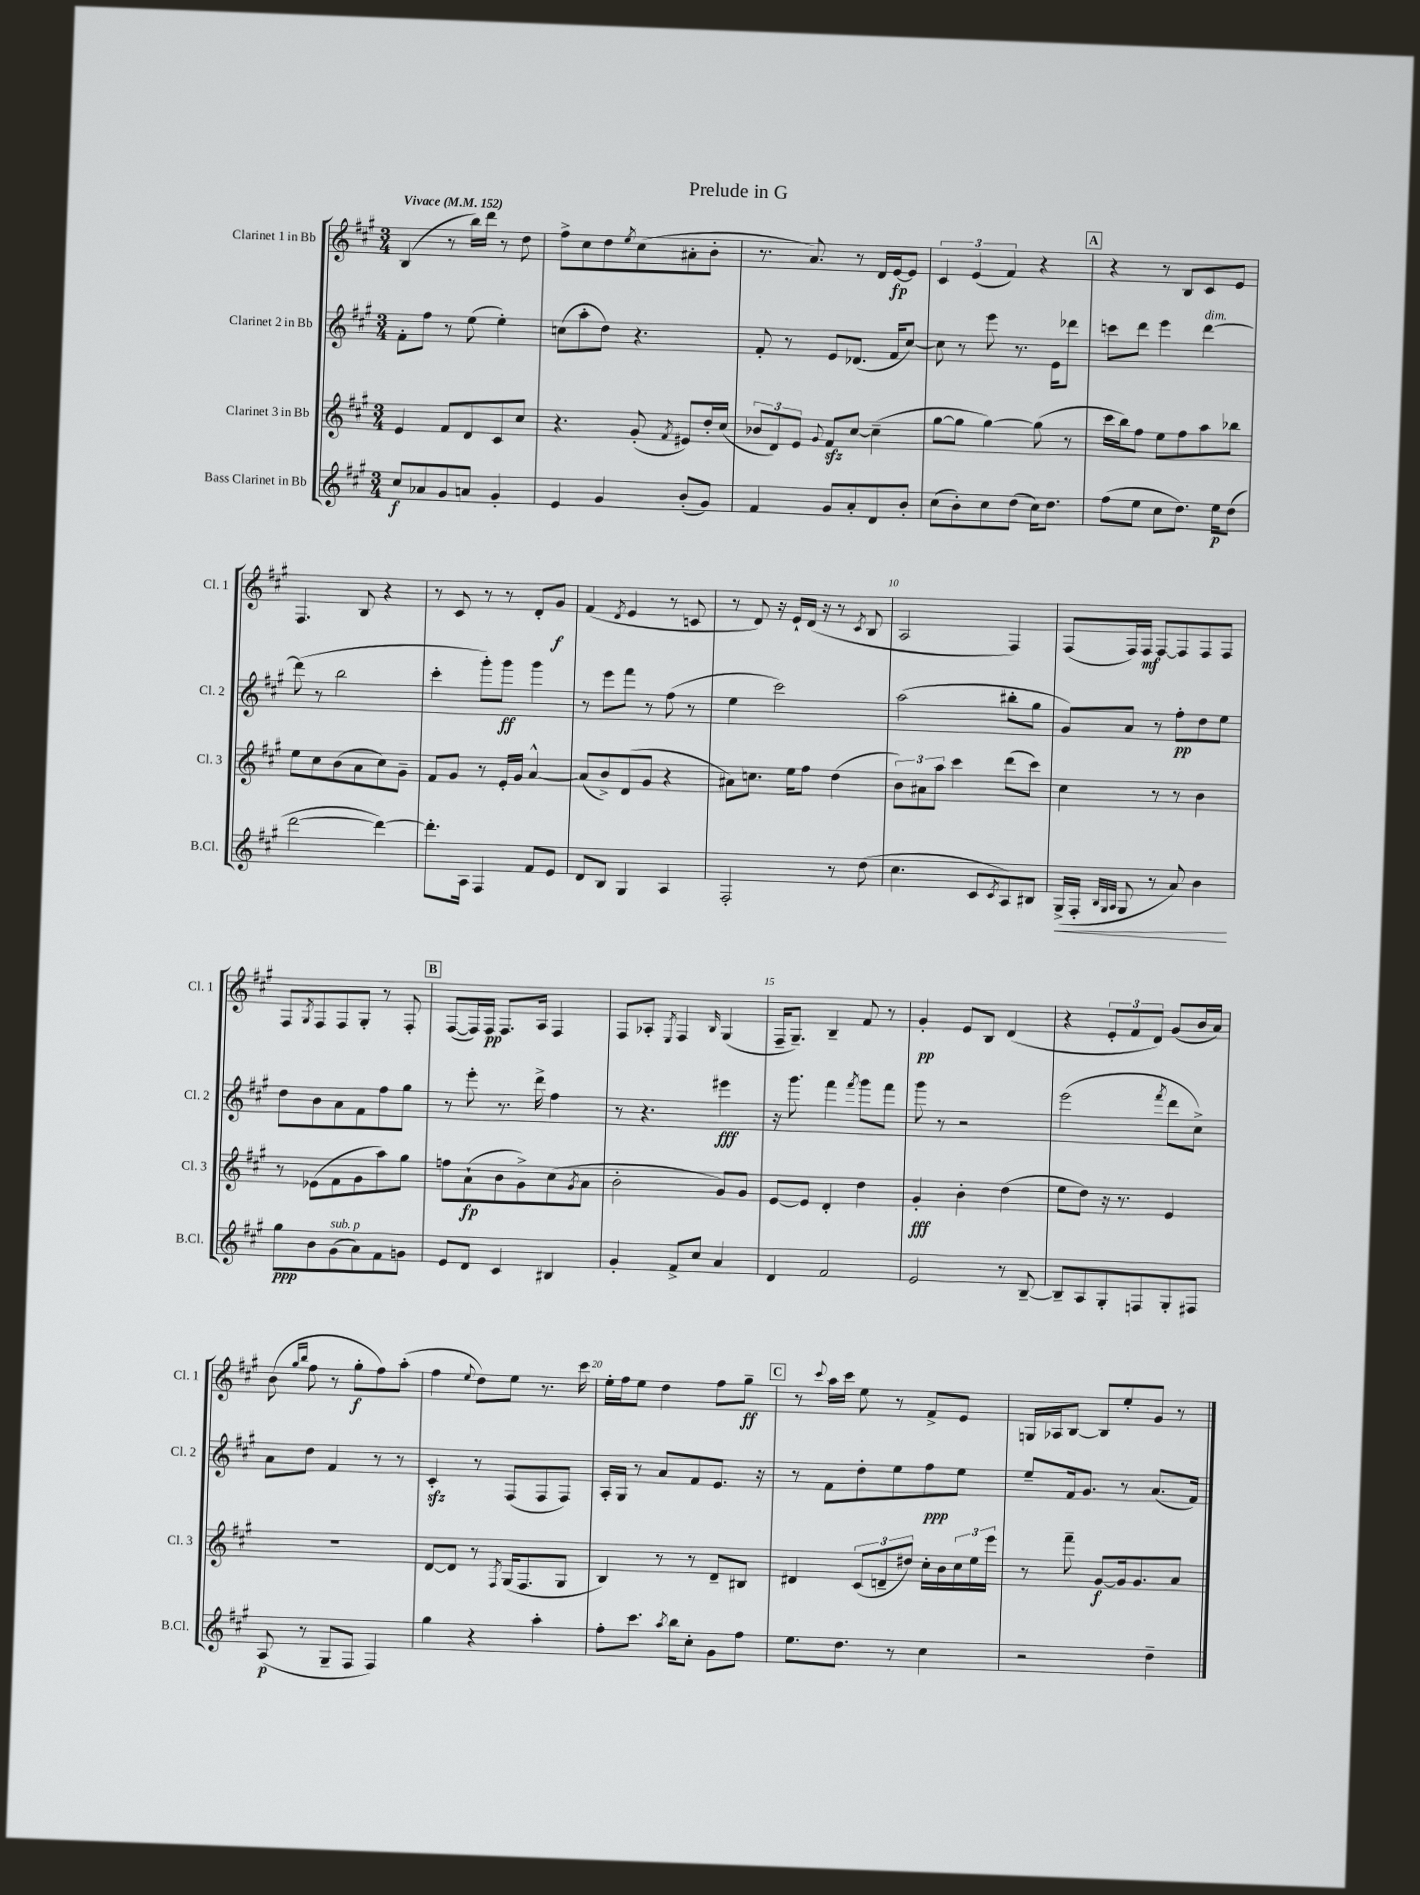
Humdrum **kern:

**kern	**dynam	**kern	**dynam	**kern	**dynam	**kern	**dynam
*part4	*part4	*part3	*part3	*part2	*part2	*part1	*part1
*staff4	*staff4	*staff3	*staff3	*staff2	*staff2	*staff1	*staff1
*I"Bass Clarinet in Bb	*	*I"Clarinet 3 in Bb	*	*I"Clarinet 2 in Bb	*	*I"Clarinet 1 in Bb	*
*I'B.Cl.	*	*I'Cl. 3	*	*I'Cl. 2	*	*I'Cl. 1	*
*clefG2	*	*clefG2	*	*clefG2	*	*clefG2	*
*k[f#c#g#]	*	*k[f#c#g#]	*	*k[f#c#g#]	*	*k[f#c#g#]	*
*M3/4	*	*M3/4	*	*M3/4	*	*M3/4	*
*MM152	*	*MM152	*	*MM152	*	*MM152	*
=1	=1	=1	=1	=1	=1	=1	=1
!	!	!	!	!	!	!LO:TX:a:B:t=Vivace	!
8cc#/L	f	4e/	.	8f#'\L	.	(4B/	.
8a-X/	.	.	.	8ff#\J	.	.	.
8g#/	.	8f#/L	.	8r	.	8r	.
8an/J	.	8d/	.	(8ee\	.	16bb\LL)	.
.	.	.	.	.	.	16ddd\JJ	.
4g#'/	.	8c#/	.	4ee'\)	.	8r	.
.	.	8cc#/J	.	.	.	8dd\	.
=2	=2	=2	=2	=2	=2	=2	=2
4e/	.	4.r	.	(8ccn\L	.	8ff#^\L	.
.	.	.	.	8aa'\	.	8cc#\	.
4g#/	.	.	.	8dd\J)	.	8dd\	.
.	.	.	.	.	.	8qee/	.
.	.	(8g#'/	.	4.r	.	(8cc#\	.
.	.	8qf#/	.	.	.	.	.
(8b'/L	.	8e#X/L)	.	.	.	8a#X'\	.
8g#/J)	.	16dd'/L	.	.	.	8b'\J	.
.	.	(16cc#/JJ	.	.	.	.	.
=3	=3	=3	=3	=3	=3	=3	=3
4f#/	.	12b-X/L	.	8f#'/	.	8.r	.
.	.	12d/)	.	.	.	.	.
.	.	.	.	8r	.	.	.
.	.	12e/J	.	.	.	.	.
.	.	.	.	.	.	8.a/)	.
.	.	8qqg#/	.	.	.	.	.
8g#/L	.	8f#zz/L	.	8e/L	.	.	.
8a'/	.	[8cc#/J	.	(8.d-X/J	.	8r	.
8d/	.	(4cc#~\]	.	.	.	16d/LL	.
.	.	.	.	16f#/KL	.	[16e/J	fp
8b'/J	.	.	.	[8cc#/J)	.	8e/J]	.
=4	=4	=4	=4	=4	=4	=4	=4
(8cc#\L	.	[8gg#\L	.	8cc#\]	.	6c#/	.
8b'\)	.	8gg#\J]	.	8r	.	.	.
.	.	.	.	.	.	(6e/	.
8cc#\	.	[4gg#\)	.	8eee\	.	.	.
.	.	.	.	.	.	6f#/)	.
(8dd\J	.	.	.	8.r	.	.	.
16cc#\KL)	.	(8gg#\]	.	.	.	4r	.
8.dd\J	.	.	.	16e\KL	.	.	.
.	.	8r	.	8ddd-X\J	.	.	.
!!LO:REH:place=s1:t=A
=5	=5	=5	=5	=5	=5	=5	=5
(8ff#\L	.	16ccc#\LL	.	8cccn\L	.	4r	.
.	.	16bb\J)	.	.	.	.	.
8ee\J	.	8ff#\J	.	8ddd\J	.	.	.
8cc#\L	.	8ee\L	.	4eee\	.	8r	.
8.dd\J)	.	8ff#\	.	.	.	8B/L	.
!	!	!	!	!LO:TX:a:i:t=dim.	!	!	!
.	.	8aa\	.	[4ddd\	.	8c#/	.
16ee\KL	p	.	.	.	.	.	.
(8dd\J	.	8bb-X\J	.	.	.	8e/J	.
!!LO:LB:g=z
=6	=6	=6	=6	=6	=6	=6	=6
[2ddd\	.	8ee\L	.	(8ddd\]	.	4.F#/	.
.	.	8cc#\	.	8r	.	.	.
.	.	(8b\	.	2bb\	.	.	.
.	.	8a\	.	.	.	8B/	.
4ddd\_)	.	8cc#\)	.	.	.	4r	.
.	.	8g#~\J	.	.	.	.	.
=7	=7	=7	=7	=7	=7	=7	=7
8.ddd'\L]	.	8f#/L	.	4ccc#'\	.	8r	.
.	.	8g#/J	.	.	.	8c#/	.
16A\Jk	.	.	.	.	.	.	.
4F#/	.	8r	.	8ggg#'\L)	.	8r	.
.	.	16e'/LL	.	8ggg#\J	ff	8r	.
.	.	16g#/JJ	.	.	.	.	.
8f#/L	.	[4a^^/	.	4ggg#\	.	8d'/L	.
8e/J	.	.	.	.	.	8g#/J	f
=8	=8	=8	=8	=8	=8	=8	=8
8d/L	.	(8a/L]	.	8r	.	(4f#/	.
8B/J	.	8b^/)	.	8eee\L	.	.	.
.	.	.	.	.	.	8qd/	.
4G#/	.	(8d/	.	8fff#\J	.	4e/	.
.	.	8g#/J	.	8r	.	.	.
4A/	.	4r	.	(8ff#\	.	8r	.
.	.	.	.	8r	.	8cn/	.
=9	=9	=9	=9	=9	=9	=9	=9
2F#'/	.	8a#X\L)	.	4ee\	.	8r	.
.	.	8.ccn\J	.	.	.	8d/)	.
.	.	.	.	2ccc#\)	.	16r	.
.	.	16ee\KL	.	.	.	16e`/LL	.
.	.	8ff#\J	.	.	.	(16d/JJ	.
.	.	.	.	.	.	16r	.
8r	.	(4dd\	.	.	.	8r	.
.	.	.	.	.	.	8qc#/	.
(8dd\	.	.	.	.	.	8B/	.
=10	=10	=10	=10	=10	=10	=10	=10
4.cc#\	.	12b\L)	.	(2aa\	.	2A/	.
.	.	12a#X\	.	.	.	.	.
.	.	12aa\J	.	.	.	.	.
.	.	4ccc#\	.	.	.	.	.
8c#/L	.	.	.	.	.	.	.
8qc#/	.	.	.	.	.	.	.
8A/)	.	(8ddd\L	.	8bb#X'\L	.	4F#/)	.
8B#X/J	.	8ccc#\J)	.	8gg#\J	.	.	.
=11	=11	=11	=11	=11	=11	=11	=11
!	!LO:HP:b	!	!	!	!	!	!
(16G#^/LL	<	4cc#\	.	8g#/L)	.	(8F#/L	.
16F#'/JJ	.	.	.	.	.	.	.
32qqB/LLL	.	.	.	.	.	.	.
32qqG#/	.	.	.	.	.	.	.
32qqA/JJJ	.	.	.	.	.	.	.
8G#/	.	.	.	8a/J	.	16F#/L)	.
.	.	.	.	.	.	16F#/JJ	mf
8r	.	8r	.	8r	.	[8F#/L	.
8a/)	.	8r	.	8ff#'\L	pp	8F#/]	.
4b\	.	4b\	.	8dd\	.	8F#/	.
.	.	.	.	8ee\J	.	8F#/J	.
.	[	.	.	.	.	.	.
!!LO:LB:g=z
=12	=12	=12	=12	=12	=12	=12	=12
8gg#\L	ppp	8r	.	8dd\L	.	8F#/L	.
.	.	.	.	.	.	8qG#/	.
8b\	.	(8e-X\L	.	8b\	.	8F#/	.
!LO:TX:a:i:t=sub. p	!	!	!	!	!	!	!
(8g#\	.	8f#\	.	8a\	.	8F#/	.
8a\)	.	8g#\	.	8f#\	.	8G#'/J	.
8f#\	.	8aa\)	.	8ff#\	.	8r	.
8gn\J	.	8gg#\J	.	8gg#\J	.	8F#'/	.
!!LO:REH:place=s1:t=B
=13	=13	=13	=13	=13	=13	=13	=13
8e/L	.	8ffn\L	.	8r	.	([8F#/L	.
8d/J	.	(8a`\	fp	8eee'\	.	16F#/L])	.
.	.	.	.	.	.	16F#/JJ	pp
4c#/	.	8b\	.	8.r	.	8.F#/L	.
.	.	8g#^\)	.	.	.	.	.
.	.	.	.	16ddd^\	.	16A/Jk	.
4B#X/	.	(8cc#\	.	4ff#\	.	4F#/	.
.	.	8qg#/	.	.	.	.	.
.	.	8a\J	.	.	.	.	.
=14	=14	=14	=14	=14	=14	=14	=14
4g#'/	.	2b'\	.	8r	.	8F#/L	.
.	.	.	.	4.r	.	8A-X'/J	.
.	.	.	.	.	.	8qE/	.
8f#^/L	.	.	.	.	.	4F#/	.
8cc#/J	.	.	.	.	.	.	.
.	.	.	.	.	.	16qqB/	.
4a/	.	8g#/L)	.	4eee#X\	fff	(4G#/	.
.	.	8g#/J	.	.	.	.	.
=15	=15	=15	=15	=15	=15	=15	=15
4d/	.	[8e/L	.	16r	.	16F#~/KL	.
.	.	.	.	8.ggg#\	.	8.G#~/J)	.
.	.	8e/J]	.	.	.	.	.
2f#/	.	4d'/	.	4fff#\	.	4B~/	.
.	.	.	.	8qfff#/	.	.	.
.	.	4dd\	.	8ggg#\L	.	8f#/	.
.	.	.	.	8fff#\J	.	8r	.
=16	=16	=16	=16	=16	=16	=16	=16
2e/	.	4g#'/	fff	8ggg#\	.	4g#'/	pp
.	.	.	.	8r	.	.	.
.	.	4b'\	.	2r	.	8e/L	.
.	.	.	.	.	.	8B/J	.
8r	.	(4dd\	.	.	.	(4d/	.
[8B~/	.	.	.	.	.	.	.
=17	=17	=17	=17	=17	=17	=17	=17
8B~/L]	.	8ee\L	.	(2eee\	.	4r	.
8A/	.	8dd\J)	.	.	.	.	.
8G#'/	.	16r	.	.	.	12e'/L	.
.	.	8.r	.	.	.	.	.
.	.	.	.	.	.	12f#/	.
8Fn/	.	.	.	.	.	.	.
.	.	.	.	.	.	12d/J)	.
.	.	.	.	8qfff#/	.	.	.
8G#'/	.	4e/	.	8ddd\L	.	(8g#/L	.
8F#X/J	.	.	.	8cc#^\J)	.	16b/L	.
.	.	.	.	.	.	16a/JJ)	.
!!LO:LB:g=z
=18	=18	=18	=18	=18	=18	=18	=18
(8A/	p	2.r	.	8a\L	.	(8b\	.
.	.	.	.	.	.	16qqgg#/LL	.
.	.	.	.	.	.	16qqbb/JJ	.
8r	.	.	.	8dd\J	.	8ff#\	.
8G#~/L	.	.	.	4f#/	.	8r	.
8F#/J	.	.	.	.	.	8gg#'\L	f
4F#/)	.	.	.	8r	.	8ff#\)	.
.	.	.	.	8r	.	(8aa'\J	.
=19	=19	=19	=19	=19	=19	=19	=19
4gg#\	.	[8d/L	.	4c#zz'/	.	4ff#\	.
.	.	8d/J]	.	.	.	.	.
.	.	.	.	.	.	8qqee/	.
4r	.	8r	.	8r	.	8dd\L)	.
.	.	8qF#/	.	.	.	.	.
.	.	(16G#/KL	.	(8F#/L	.	8ee\J	.
.	.	8.F#/	.	.	.	.	.
4aa'\	.	.	.	8F#/	.	8.r	.
.	.	8G#/J	.	8F#/J)	.	.	.
.	.	.	.	.	.	16ccc#\	.
=20	=20	=20	=20	=20	=20	=20	=20
8ff#'\L	.	4B/)	.	16A'/LL	.	16ee'\LL	.
.	.	.	.	16G#/JJ	.	16ff#\J	.
8.ccc#\J	.	.	.	8r	.	8ee\J	.
.	.	8r	.	8a/L	.	4dd\	.
8qaa/	.	.	.	.	.	.	.
16bb\KL	.	.	.	.	.	.	.
8cc#'\J	.	8r	.	8f#/	.	.	.
8g#\L	.	8d~/L	.	8.e/J	.	8ff#\L	.
8ff#\J	.	8B#X/J	.	.	.	8gg#~\J	ff
.	.	.	.	16r	.	.	.
!!LO:REH:place=s1:t=C
=21	=21	=21	=21	=21	=21	=21	=21
8.ee\L	.	4d#X/	.	8r	.	8r	.
.	.	.	.	.	.	8qqccc#/	.
.	.	.	.	8f#\L	.	16aa\LL	.
8.dd\J	.	.	.	.	.	16ccc#\JJ	.
.	.	(12c#/L	.	8dd'\	.	8ee\	.
.	.	12dn~/	.	.	.	.	.
8r	.	.	.	8ee\	.	8r	.
.	.	12dd#X/J)	.	.	.	.	.
4cc#\	.	16cc#'\LL	.	8ff#\	ppp	8f#^/L	.
.	.	16b\	.	.	.	.	.
.	.	24cc#\	.	8ee\J	.	8e/J	.
.	.	24ee\	.	.	.	.	.
.	.	24eee\JJ	.	.	.	.	.
=22	=22	=22	=22	=22	=22	=22	=22
2r	.	8r	.	8ee~/L	.	16Gn/LL	.
.	.	.	.	.	.	16A-X/J	.
.	.	8fff#~\	.	16f#/k	.	[8B/J	.
.	.	.	.	8.g#/J	.	.	.
.	.	[8g#/L	f	.	.	8B/L]	.
.	.	16g#/k]	.	8r	.	8ee'/	.
.	.	8.g#/	.	.	.	.	.
4dd~\	.	.	.	(8.a/L	.	8g#/J	.
.	.	8a/J	.	.	.	8r	.
.	.	.	.	16f#/Jk)	.	.	.
==	==	==	==	==	==	==	==
*-	*-	*-	*-	*-	*-	*-	*-
